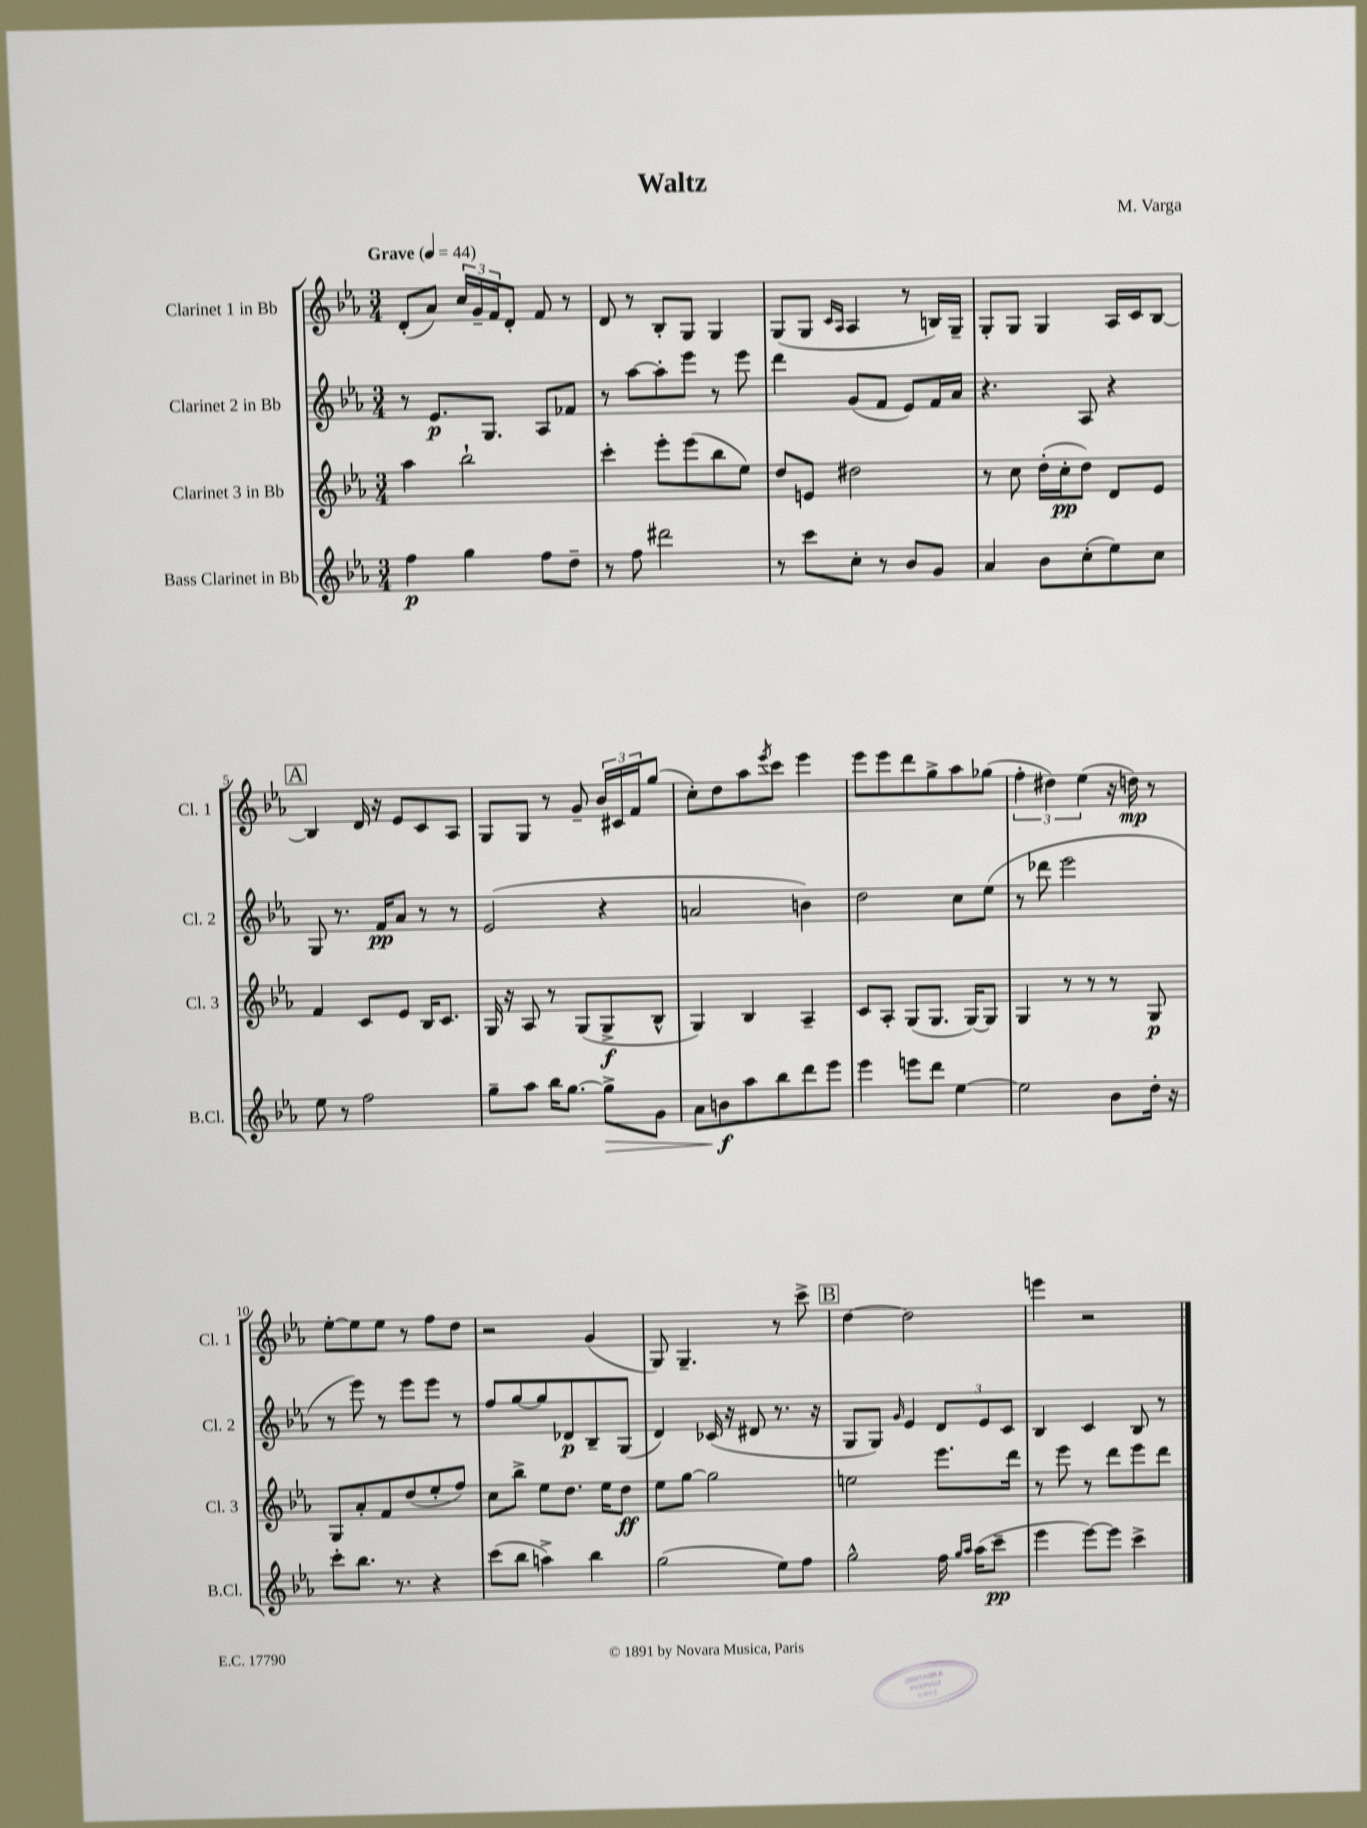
\header { title = "Waltz" composer = "M. Varga" }
<<
\new StaffGroup <<
\new Staff = "s0" \with { instrumentName = "Clarinet 1 in Bb" shortInstrumentName = "Cl. 1" } {
    \clef treble \key ees \major \numericTimeSignature \time 3/4 \tempo "Grave" 4 = 44
    d'8-.( aes'8) \tuplet 3/2 { c''16 g'16-- f'16 } d'8-. f'8 r8 |
    d'8 r8 bes8-. g8 g4 |
    g8( g8 \grace { c'16 aes16 } aes4 r8 b16) g16-- |
    g8-. g8 g4 aes16 c'16 bes8~ |
    \mark \markup { \box "A" } bes4 d'16 r16 ees'8 c'8 aes8 |
    g8 g8 r8 g'8-- \tuplet 3/2 { bes'16 cis'16 f'16 } g''8( |
    c''8-.) d''8 aes''8 \acciaccatura { ees'''8 } c'''8 ees'''4 |
    ees'''8 ees'''8 d'''8 g''8-> aes''8 ges''8( |
    \tuplet 3/2 { f''4-. dis''4) ees''4( } r16 d''16\mp) r8 |
    ees''8~-. ees''8 ees''8 r8 f''8 d''8 |
    r2 g'4( |
    g8) g4.-- r8 c'''8-> |
    \mark \markup { \box "B" } d''4~ d''2 |
    e'''4 r2 \bar "|." |
}
\new Staff = "s1" \with { instrumentName = "Clarinet 2 in Bb" shortInstrumentName = "Cl. 2" } {
    \clef treble \key ees \major \numericTimeSignature \time 3/4
    r8 ees'8.\p g8. aes8 fes'8 |
    r8 aes''8~ aes''8-. ees'''8 r8 ees'''8 |
    d'''4 g'8( f'8 ees'8) f'16 aes'16 |
    r4. aes8 r4 |
    \mark \markup { \box "A" } g8 r8. f'16\pp aes'8 r8 r8 |
    ees'2( r4 |
    a'2 b'4) |
    d''2 c''8 ees''8( |
    r8 des'''8 ees'''2 |
    r8 ees'''8) r8 ees'''8 ees'''8 r8 |
    f''8 g''8~ g''8 des'8\p bes8-- g8( |
    d'4) ces'16( r16 dis'8 r8. r16 |
    \mark \markup { \box "B" } g8 g8) \grace { g'16 } ees'4 \tuplet 3/2 { d'8 ees'8 c'8 } |
    bes4 c'4 bes8 r8 \bar "|." |
}
\new Staff = "s2" \with { instrumentName = "Clarinet 3 in Bb" shortInstrumentName = "Cl. 3" } {
    \clef treble \key ees \major \numericTimeSignature \time 3/4
    aes''4 bes''2-! |
    c'''4-. ees'''8-. ees'''8( bes''8 ees''8) |
    d''8 e'8 dis''2 |
    r8 c''8 d''16-.( c''16-.\pp d''8) d'8 ees'8 |
    \mark \markup { \box "A" } f'4 c'8 ees'8 bes16 c'8. |
    g16 r16 aes8 r8 g8( g8->\f bes8-^ |
    g4) bes4 aes4-- |
    c'8 aes8-. g8( g8. g16~) g8 |
    g4 r8 r8 r8 g8\p |
    g8 aes'8-. f'8 d''8( ees''8-. f''8) |
    c''8 bes''8-> ees''8 d''8. ees''16 d''8\ff |
    ees''8 g''8~ g''2 |
    \mark \markup { \box "B" } e''2 ees'''8. d'''16 |
    r8 ees'''8 r8 d'''8 ees'''8 d'''8 \bar "|." |
}
\new Staff = "s3" \with { instrumentName = "Bass Clarinet in Bb" shortInstrumentName = "B.Cl." } {
    \clef treble \key ees \major \numericTimeSignature \time 3/4
    f''4\p g''4 f''8 d''8-- |
    r8 f''8 dis'''2 |
    r8 c'''8 c''8-. r8 bes'8 g'8 |
    aes'4 bes'8 c''8-.( ees''8) c''8 |
    \mark \markup { \box "A" } ees''8 r8 f''2 |
    g''8-- aes''8 bes''16 g''8.~ g''8->\> g'8 |
    aes'8 b'8\f\! aes''8 bes''8 d'''8 ees'''8 |
    ees'''4 e'''8 d'''8 ees''4~ |
    ees''2 bes'8 d''16-. r16 |
    c'''8-. bes''8. r8. r4 |
    c'''8( bes''8 a''4->) bes''4 |
    g''2( ees''8) f''8 |
    \mark \markup { \box "B" } g''2-^ f''16 \grace { g''16 aes''16 } aes''16( c'''8--\pp |
    ees'''4 ees'''8~) ees'''8 c'''4-> \bar "|." |
}
>>
>>
